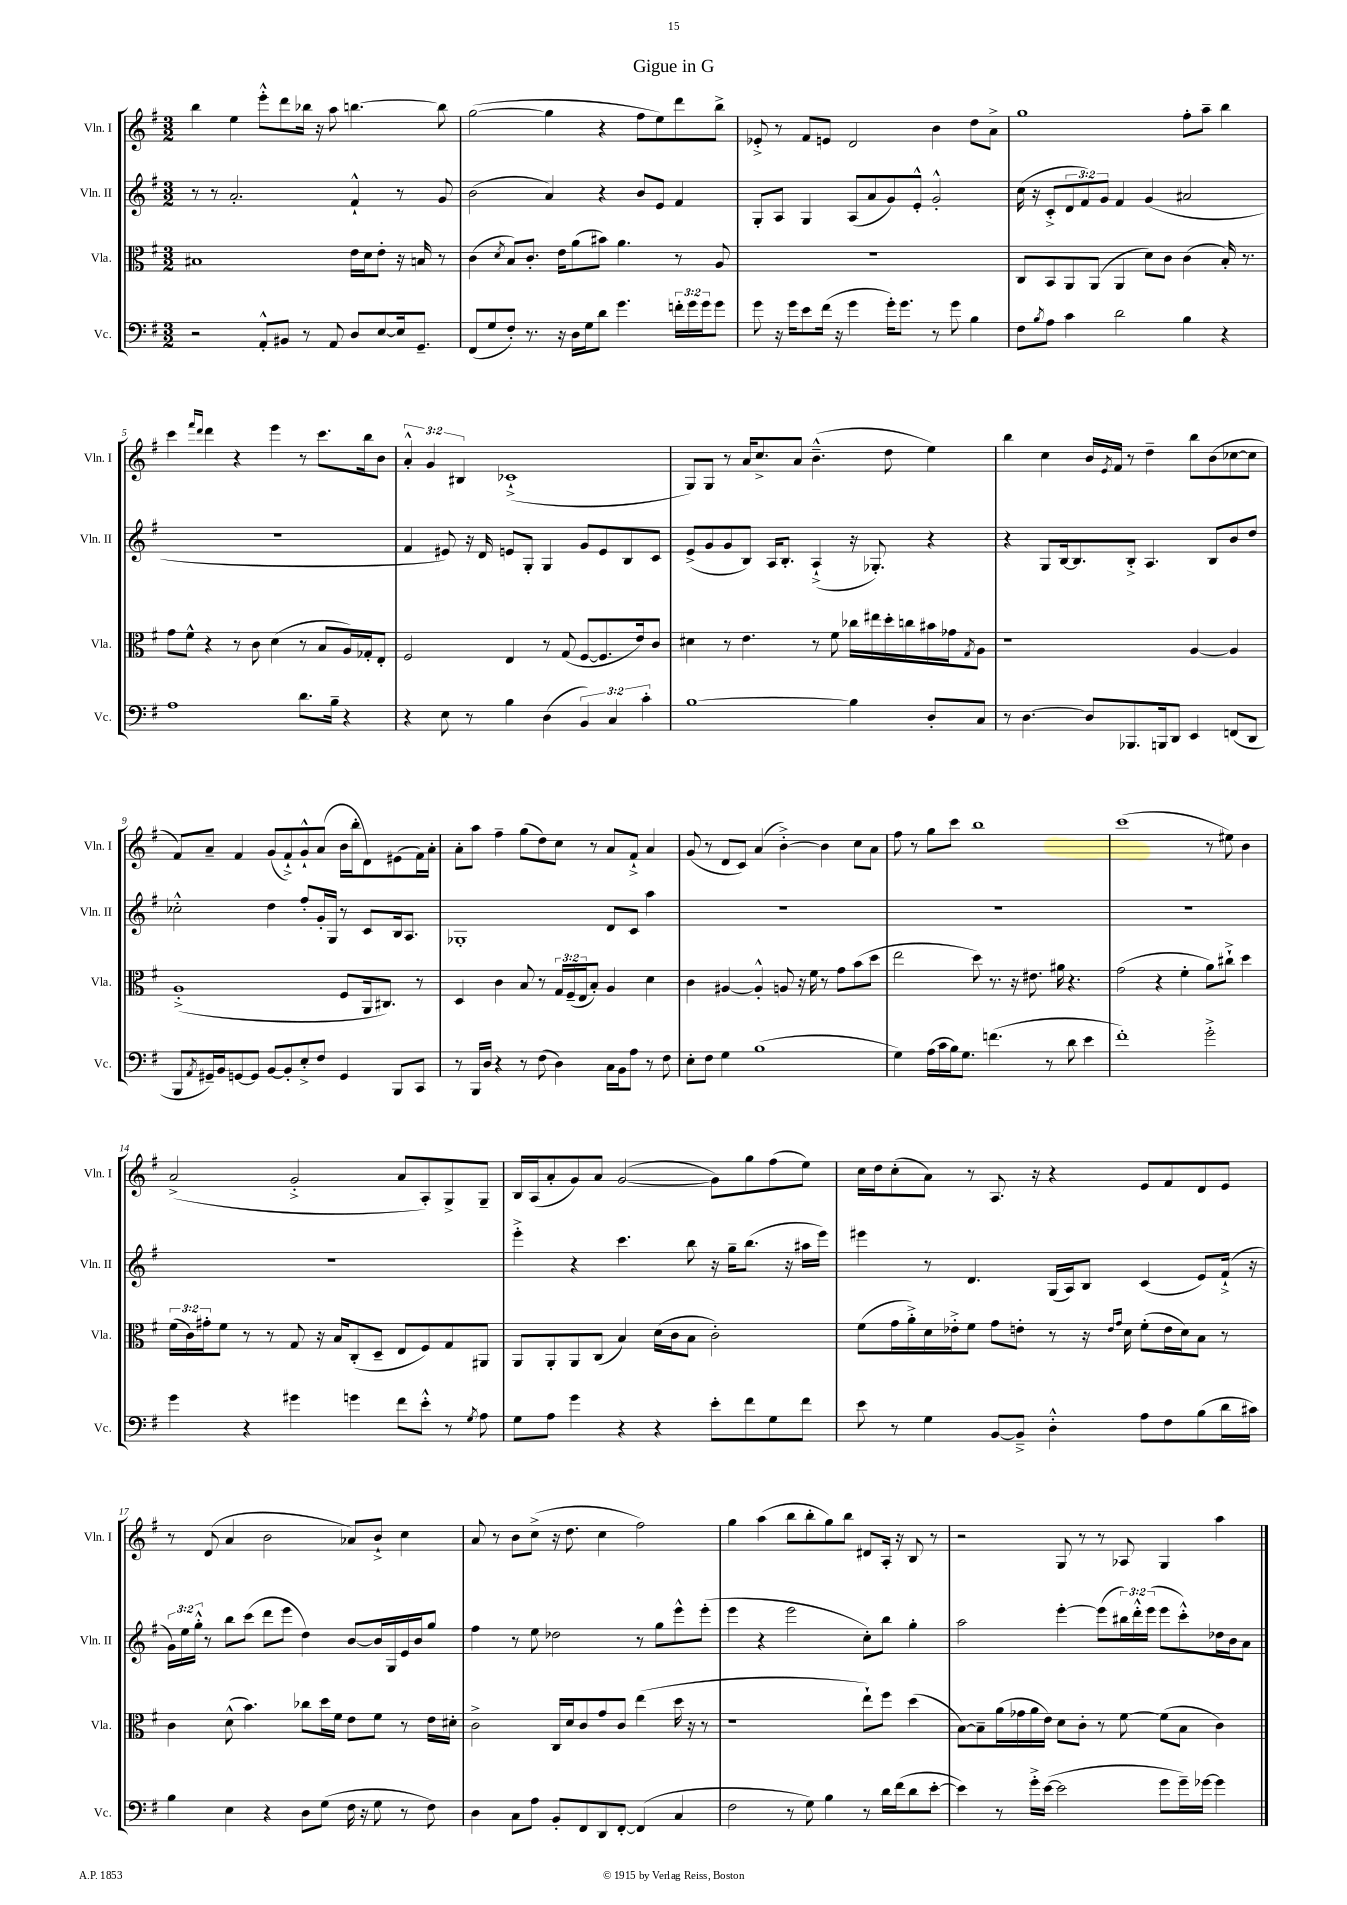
\header { title = "Gigue in G" }
<<
\new StaffGroup <<
\new Staff = "s0" \with { instrumentName = "Vln. I" shortInstrumentName = "Vln. I" } {
    \clef treble \key g \major \numericTimeSignature \time 3/2 \override Staff.TupletNumber.text = #tuplet-number::calc-fraction-text
    b''4 e''4 e'''8-.-^ d'''8 bes''16 r16 a''8 b''4.~ b''8 |
    g''2~( g''4 r4 fis''8 e''8) d'''8 b''8-> |
    ees'8-.-> r8 fis'8 e'8 d'2 b'4 d''8 a'8-> |
    g''1 fis''8-. a''8-- b''4 |
    c'''4 \grace { fis'''16 d'''16 } d'''4 r4 e'''4 r8 c'''8. b''16 b'8 |
    \tuplet 3/2 { a'4-.-^ g'4 bis4 } ces'1-!->( |
    g8) g8 r8 a'16 c''8.-> a'8 b'4.---^( d''8 e''4) |
    b''4 c''4 b'16 \acciaccatura { e'8 } fis'16 r8 d''4-- b''8 b'8( ces''8~ ces''8 |
    fis'8) a'8-- fis'4 g'8( fis'8-!->) g'8-!-^ a'8( b'16 b''16-. d'8) eis'8( fis'16) a'16-. |
    a'8-. a''8 fis''4-- g''8( d''8) c''8 r8 a'8 fis'8-!-> a'4 |
    g'8( r8 d'8 c'8) a'4( b'4~-.->) b'4 c''8 a'8 |
    fis''8 r8 g''8 c'''8 b''1 |
    c'''1( r8 eis''8) b'4 |
    a'2->( g'2-.-> a'8 a8-.) g8-> g8-- |
    b16 a16( a'8-. g'8) a'8 g'2~( g'8) g''8 fis''8( e''8) |
    c''16 d''16 c''8-.( a'8) r8 a8. r16 r4 e'8 fis'8 d'8 e'8 |
    r8 d'8( a'4 b'2 aes'8) b'8-!-> c''4 |
    a'8 r8 b'8 c''8->( r16 d''8. c''4 fis''2) |
    g''4 a''4( b''8 b''8-. g''8) b''8 dis'8 a16-. r16 b8 r8 |
    r2 g8 r8 r8 aes8 g4 a''4 \bar "|." |
}
\new Staff = "s1" \with { instrumentName = "Vln. II" shortInstrumentName = "Vln. II" } {
    \clef treble \key g \major \numericTimeSignature \time 3/2 \override Staff.TupletNumber.text = #tuplet-number::calc-fraction-text
    r8 r8 a'2.-. fis'4-!-^ r8 g'8 |
    b'2( a'4) r4 b'8 e'8 fis'4 |
    g8-. a8 g4 a8( a'8 g'8) e'8-.-^ g'2-.-^ |
    c''16( r16 c'8-.-> \tuplet 3/2 { d'8 fis'8) g'8 } fis'4 g'4( ais'2 |
    R1. |
    fis'4 eis'8) r16 d'16 e'8 g8-. g4 g'8 e'8 b8 c'8 |
    e'8->( g'8 g'8 b8) a16 b8.-. a4-!->( r16 ges8.-.) r4 |
    r4 g8 b16~ b8. b8-.-> a4. b8 b'8 d''8 |
    ces''2-.-^ d''4 fis''8-. g'16-. g16 r8 c'8 b16 a8. |
    ges1-. d'8 c'8 a''4 |
    R1. |
    R1. |
    R1. |
    R1. |
    e'''4-.-> r4 c'''4. b''8 r16 g''16-- b''8.( r16 ais''16 e'''16) |
    eis'''4 r8 d'4. g16( a16) b8 c'4( e'8) fis'16-!->( r16 |
    \tuplet 3/2 { g'16) e''16 g''16-.-^ } r8 b''8 c'''8( d'''8 e'''8 d''4) b'8~ b'16 g16 e'16 b'16 g''8 |
    fis''4 r8 e''8 des''2 r8 g''8 e'''8-^ e'''8-.( |
    e'''4 r4 e'''2 c''8-.) b''8 g''4-. |
    a''2 e'''4~-. e'''8( \tuplet 3/2 { bis''16) d'''16-.-^ e'''16( } e'''8 c'''8-.-^) des''16 b'16 a'8 \bar "|." |
}
\new Staff = "s2" \with { instrumentName = "Vla." shortInstrumentName = "Vla." } {
    \clef alto \key g \major \numericTimeSignature \time 3/2 \override Staff.TupletNumber.text = #tuplet-number::calc-fraction-text
    bis1 e'16 d'16 e'8-. r16 b16 r8 |
    c'4( \acciaccatura { d'8 } b8) c'8.-. e'16 a'8( bis'8) a'4. r8 a8 |
    R1. |
    c8 b,8 a,8 a,8( a,4 d'8) c'8 c'4( b16-.) r8. |
    g'8 fis'8-^ r4 r8 c'8 d'4( r8 b8 a16) ges16-. e8-. |
    fis2 e4 r8 g8( fis8~ fis8. e'16) c'8 |
    dis'4 r8 e'4. r8 fis'8 ces''16 eis''16 d''16-. c''16 bis'16 ges'16 \acciaccatura { g8 } a8 |
    r1 a4~ a4 |
    a1-.->( fis8 a,16 cis8.) r8 |
    d4 c'4 b8 r8 \tuplet 3/2 { g16 fis16--( e16 } b8-.) a4 d'4 |
    c'4 ais4~ ais4-.-^ a8 r16 fis'16 r8 g'8 b'8( d''8 |
    e''2 d''8) r8. r16 eis'8. ais'16 r4. |
    g'2( r4 fis'4-. a'8) cis''8-!-> d''4 |
    \tuplet 3/2 { fis'16( c'16) gis'16-. } fis'8 r8 r8 g8 r16 b16 c8-.( d8-- e8 fis8) g8 ais,8 |
    a,8 a,8-. a,8 c8( b4) d'16( c'16 b8 c'2-.) |
    fis'8( g'16 a'16-.->) d'16 ees'16-.-> fis'8 g'8 e'8-. r8 r16 \grace { e'16 g'16 } d'16 fis'8-.( e'16 d'16) b8 r8 |
    c'4 d'8-^( b'4.) ces''8 d''16 fis'16 e'8 fis'8 r8 e'16 dis'16-. |
    c'2-> c16 d'16 c'8 g'8 c'8 e''4( d''16 r16 r8 |
    r1 e''8-!) fis''8 d''4( |
    b8~) b8-- a'16( ges'16 a'16 e'16) d'8 c'8-. r8 fis'8~ fis'8( b8 c'4) \bar "|." |
}
\new Staff = "s3" \with { instrumentName = "Vc." shortInstrumentName = "Vc." } {
    \clef bass \key g \major \numericTimeSignature \time 3/2 \override Staff.TupletNumber.text = #tuplet-number::calc-fraction-text
    r2 a,8-.-^ bis,8 r8 a,8 d8 e8~ e16 g,8.-- |
    fis,8( g8 fis8-.) r8. r16 d16 g16 d'8 g'4. \tuplet 3/2 { f'16-. g'16 g'16 } g'8 |
    g'8 r16 g'16 e'8 fis'16( r16 g'4 g'16-.) g'8. r8 g'8 b4 |
    fis8 \acciaccatura { b8 } a8 c'4 d'2 b4 r4 |
    a1 d'8. b16-- r4 |
    r4 e8 r8 b4 d4( \tuplet 3/2 { b,4) c4 c'4-. } |
    b1~ b4 d8-. c8 |
    r8 d4.~ d8 bes,,8. b,,16 d,8 e,4 f,8( d,8 |
    b,,8 \acciaccatura { a,8 } gis,16--) b,16 g,8~ g,8 b,8~ b,8-. e8-.-> fis8 g,4 b,,8 c,8 |
    r8 b,,16 d16 r4 r8 fis8( d4) c16 b,16 a8 r8 fis8 |
    e8-. fis8 g4 b1( |
    g4) a16( c'16 b16) g8. f'4.( r8 d'8 e'4 |
    fis'1-.) g'2-.-> |
    g'4 r4 gis'4 g'4 fis'8 e'8-.-^ r8 \acciaccatura { g8 } a8 |
    g8 a8 g'4 r4 r4 e'8-. fis'8 g8 fis'8 |
    e'8 r8 g4 b,8~ b,8---> d4-.-^ a8 fis8 b8( d'16 cis'16) |
    b4 e4 r4 d8 g8( fis16 r16 g8 r8 fis8) |
    d4 c8 a8 b,8-. fis,8 d,8 fis,8~-. fis,4( c4 |
    fis2 r8 g8) b4 r8 d'16 fis'16( d'8 e'8~-. |
    e'4) r8 g'16-.-> e'16~( e'2 g'8 g'16--) ges'16~ ges'4 \bar "|." |
}
>>
>>
